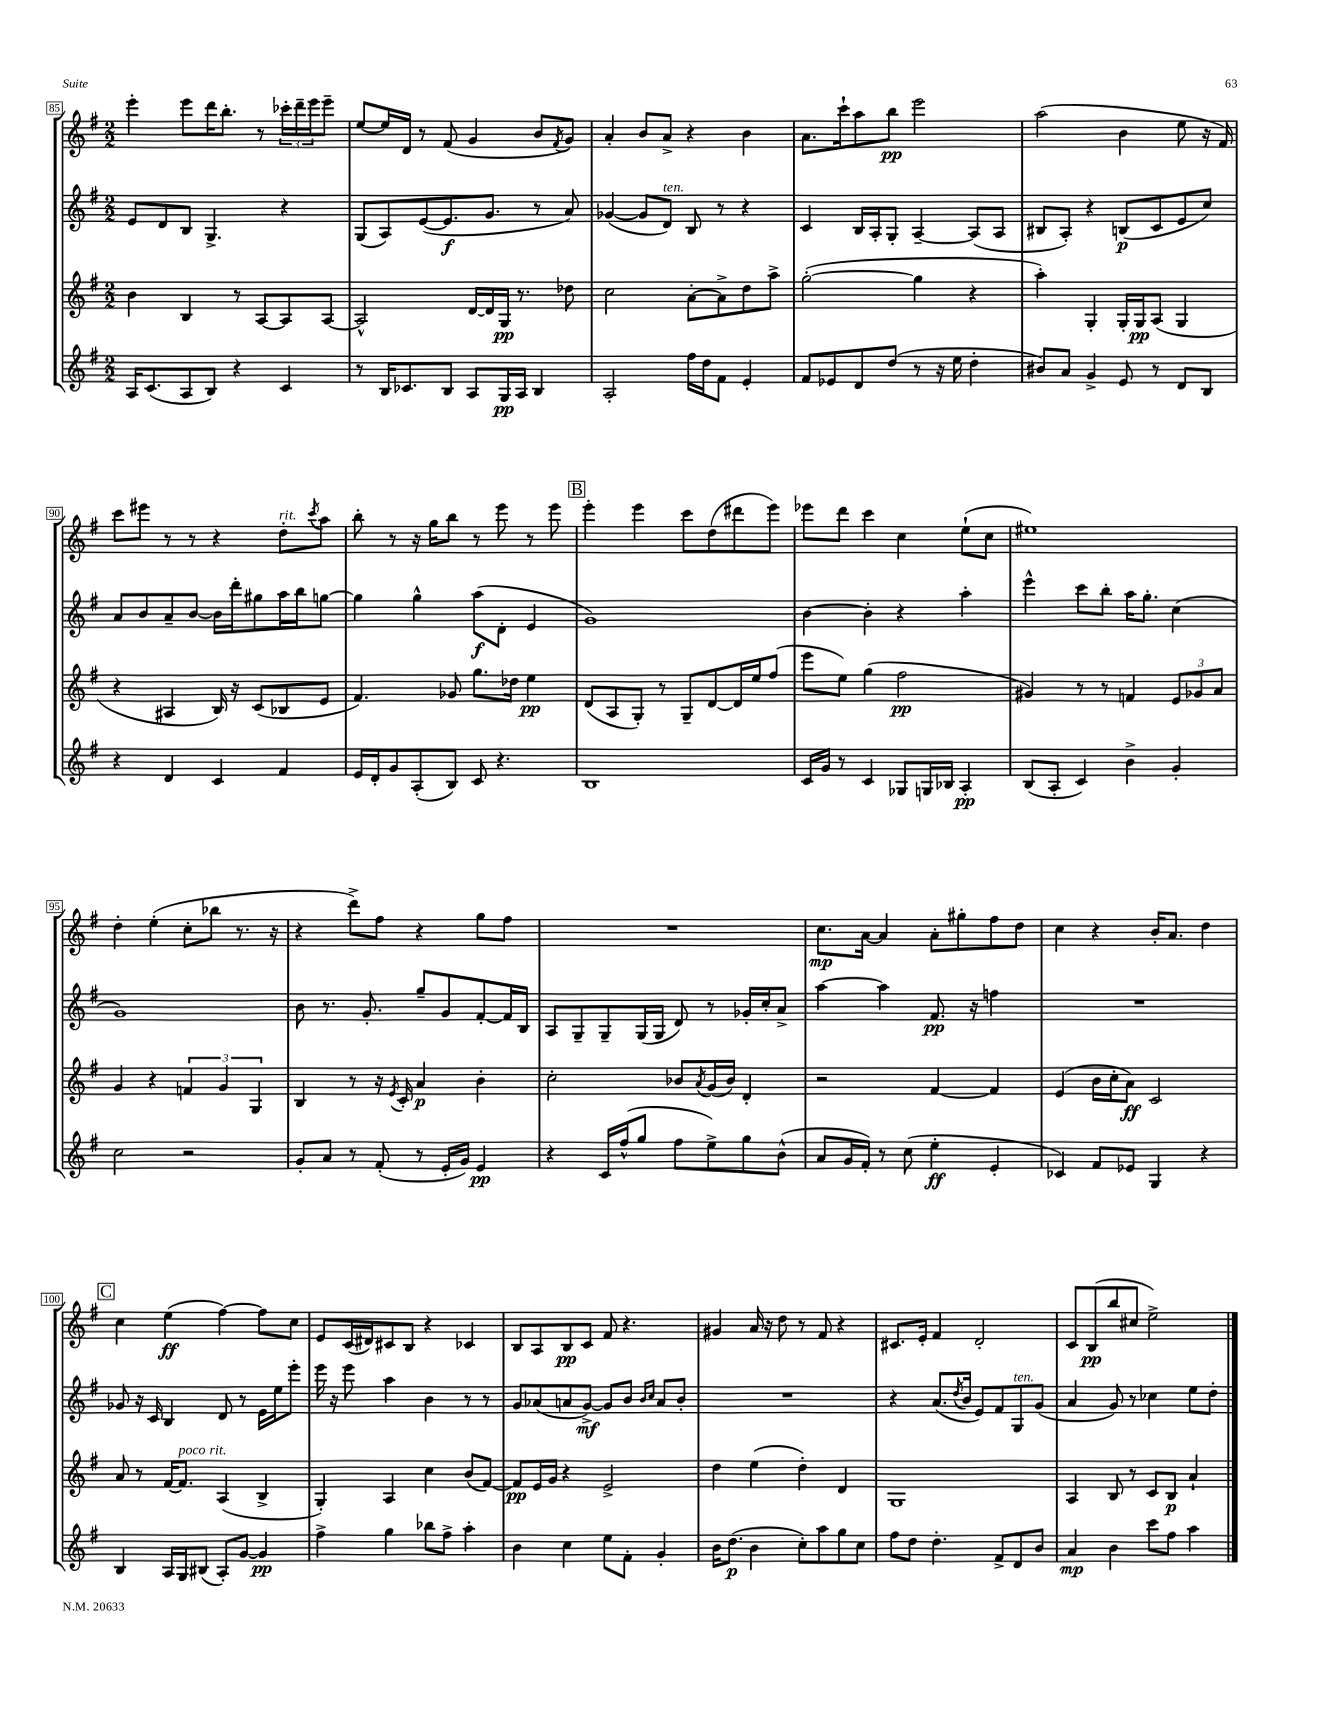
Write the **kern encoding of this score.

**kern	**dynam	**kern	**dynam	**kern	**dynam	**kern	**dynam
*part4	*part4	*part3	*part3	*part2	*part2	*part1	*part1
*staff4	*staff4	*staff3	*staff3	*staff2	*staff2	*staff1	*staff1
*clefG2	*	*clefG2	*	*clefG2	*	*clefG2	*
*k[f#]	*	*k[f#]	*	*k[f#]	*	*k[f#]	*
*M2/2	*	*M2/2	*	*M2/2	*	*M2/2	*
=85	=85	=85	=85	=85	=85	=85	=85
16A/KL	.	4b\	.	8e/L	.	4eee'\	.
(8.c/	.	.	.	.	.	.	.
.	.	.	.	8d/	.	.	.
8A/	.	4B/	.	8B/J	.	8eee\L	.
8B/J)	.	.	.	4.G^/	.	16ddd\K	.
.	.	.	.	.	.	8.bb'\J	.
4r	.	8r	.	.	.	.	.
.	.	[8A/L	.	.	.	8r	.
4c/	.	8A/]	.	4r	.	24ccc-X'\LL	.
.	.	.	.	.	.	24ddd~\	.
.	.	.	.	.	.	24eee\J	.
.	.	[8A/J	.	.	.	8eee~\J	.
=86	=86	=86	=86	=86	=86	=86	=86
8r	.	2A^^/]	.	(8G/L	.	[8ee/L	.
16B/KL	.	.	.	8A/)	.	16ee/L]	.
8.c-X/	.	.	.	.	.	16d/JJ	.
.	.	.	.	([8e/	.	8r	.
8B/J	.	.	.	8.e/]	f	(8f#/	.
8A/L	.	[16d/LL	.	.	.	4g/	.
.	.	16d/]	.	8.g/J	.	.	.
16G/L	pp	16G/JJ	pp	.	.	.	.
16A/JJ	.	8.r	.	.	.	.	.
4B/	.	.	.	8r	.	8b/L	.
.	.	.	.	.	.	8qf#/	.
.	.	8dd-X\	.	8a/)	.	8g/J)	.
=87	=87	=87	=87	=87	=87	=87	=87
2A'/	.	2cc\	.	([4g-X/	.	4a'/	.
.	.	.	.	8g-/L]	.	8b/L	.
!	!	!	!	!LO:TX:a:i:t=ten.	!	!	!
.	.	.	.	8d/J)	.	8a^/J	.
16ff#\LL	.	[8a'\L	.	8B/	.	4r	.
16dd\J	.	.	.	.	.	.	.
8f#\J	.	8a^\]	.	8r	.	.	.
4e'/	.	8dd\	.	4r	.	4b\	.
.	.	8aa^\J	.	.	.	.	.
=88	=88	=88	=88	=88	=88	=88	=88
8f#/L	.	([2gg'\	.	4c/	.	8.a\L	.
8e-X/	.	.	.	.	.	.	.
.	.	.	.	.	.	16ccc`\k	.
8d/	.	.	.	16B/LL	.	8aa\	.
.	.	.	.	16A'/J	.	.	.
(8dd/J	.	.	.	8G'/J	.	8bb\J	pp
8r	.	4gg\]	.	[4A~/	.	2eee\	.
16r	.	.	.	.	.	.	.
16ee\	.	.	.	.	.	.	.
4dd'\	.	4r	.	(8A/L]	.	.	.
.	.	.	.	8A/J	.	.	.
=89	=89	=89	=89	=89	=89	=89	=89
8b#X/L)	.	4aa'\)	.	8B#X/L	.	(2aa\	.
8a/J	.	.	.	8A'/J)	.	.	.
4g^/	.	4G'/	.	4r	.	.	.
8e/	.	16G'/LL	.	(8Bn/L	p	4b\	.
.	.	16G/J	pp	.	.	.	.
8r	.	(8A/J	.	8c/	.	.	.
8d/L	.	4G/	.	8e/	.	8ee\	.
8B/J	.	.	.	8cc/J)	.	16r	.
.	.	.	.	.	.	16f#/)	.
!!LO:LB:g=z
=90	=90	=90	=90	=90	=90	=90	=90
4r	.	4r	.	8a/L	.	8ccc\L	.
.	.	.	.	8b/	.	8eee#X\J	.
4d/	.	4A#X/	.	8a~/	.	8r	.
.	.	.	.	[8b/J	.	8r	.
4c/	.	16B/)	.	16b\LL]	.	4r	.
.	.	16r	.	16ddd'\J	.	.	.
.	.	(8c/L	.	8gg#X\	.	.	.
!	!	!	!	!	!	!LO:TX:a:i:t=rit.	!
4f#/	.	8B-X/	.	16aa\L	.	8dd'\L	.
.	.	.	.	16bb\J	.	.	.
.	.	.	.	.	.	8qccc/	.
.	.	8e/J	.	[8ggn\J	.	8aa\J	.
=91	=91	=91	=91	=91	=91	=91	=91
16e/LL	.	4.f#/)	.	4gg\]	.	8bb'\	.
16d'/J	.	.	.	.	.	.	.
8g/	.	.	.	.	.	8r	.
(8A'/	.	.	.	4gg^^\	.	16r	.
.	.	.	.	.	.	16gg\KL	.
8B/J)	.	8g-X/	.	.	.	8bb\J	.
8c/	.	8.gg\L	.	(8aa\L	f	8r	.
4.r	.	.	.	8d'\J	.	8eee\	.
.	.	16dd-X\Jk	.	.	.	.	.
.	.	4ee\	pp	4e/	.	8r	.
.	.	.	.	.	.	8eee\	.
!!LO:REH:place=s1:t=B
=92	=92	=92	=92	=92	=92	=92	=92
1B	.	(8d/L	.	1g)	.	4eee'\	.
.	.	8A/	.	.	.	.	.
.	.	8G'/J)	.	.	.	4eee\	.
.	.	8r	.	.	.	.	.
.	.	8G~/L	.	.	.	8ccc\L	.
.	.	[8d/	.	.	.	(8dd\	.
.	.	16d/L]	.	.	.	8ddd#X\	.
.	.	16ee/J	.	.	.	.	.
.	.	(8ff#/J	.	.	.	8eee\J)	.
=93	=93	=93	=93	=93	=93	=93	=93
16c/LL	.	8eee\L	.	[4b\	.	8eee-X\L	.
16g/JJ	.	.	.	.	.	.	.
8r	.	8ee\J)	.	.	.	8ddd\J	.
4c/	.	(4gg\	.	4b'\]	.	4ccc\	.
8G-X/L	.	2ff#\	pp	4r	.	4cc\	.
16Gn/L	.	.	.	.	.	.	.
16B-X/JJ	.	.	.	.	.	.	.
4A'/	pp	.	.	4aa'\	.	(8ee`\L	.
.	.	.	.	.	.	8cc\J	.
=94	=94	=94	=94	=94	=94	=94	=94
(8B/L	.	4g#X/)	.	4eee^^\	.	1ee#X)	.
8A'/J	.	.	.	.	.	.	.
4c/)	.	8r	.	8ccc\L	.	.	.
.	.	8r	.	8bb'\J	.	.	.
4b^\	.	4fn/	.	16aa\KL	.	.	.
.	.	.	.	8.gg'\J	.	.	.
4g'/	.	12e/L	.	(4cc\	.	.	.
.	.	12g-X/	.	.	.	.	.
.	.	12a/J	.	.	.	.	.
!!LO:LB:g=z
=95	=95	=95	=95	=95	=95	=95	=95
2cc\	.	4g/	.	1g)	.	4dd'\	.
.	.	4r	.	.	.	(4ee'\	.
2r	.	6fn/	.	.	.	8cc'\L	.
.	.	.	.	.	.	8bb-X\J	.
.	.	6g/	.	.	.	.	.
.	.	.	.	.	.	8.r	.
.	.	6G/	.	.	.	.	.
.	.	.	.	.	.	16r	.
=96	=96	=96	=96	=96	=96	=96	=96
8g'/L	.	4B/	.	8b\	.	4r	.
8a/J	.	.	.	8.r	.	.	.
8r	.	8r	.	.	.	8ddd^\L)	.
.	.	.	.	8.g'/	.	.	.
(8f#'/	.	16r	.	.	.	8ff#\J	.
.	.	8qe/	.	.	.	.	.
.	.	16c'/	.	.	.	.	.
8r	.	4a/	p	8gg~/L	.	4r	.
16e'/LL	.	.	.	8g/	.	.	.
16g/JJ)	.	.	.	.	.	.	.
4e/	pp	4b'\	.	[8f#'/	.	8gg\L	.
.	.	.	.	16f#/L]	.	8ff#\J	.
.	.	.	.	16B/JJ	.	.	.
=97	=97	=97	=97	=97	=97	=97	=97
4r	.	2cc'\	.	8A/L	.	1r	.
.	.	.	.	8G~/	.	.	.
16c/LL	.	.	.	8G~/	.	.	.
(16ff#^^/J	.	.	.	.	.	.	.
8gg/J	.	.	.	(16G/L	.	.	.
.	.	.	.	16G/JJ	.	.	.
8ff#\L	.	8b-X/L	.	8d/)	.	.	.
.	.	8qa/	.	.	.	.	.
8ee^\)	.	(16g/L	.	8r	.	.	.
.	.	16b-/JJ)	.	.	.	.	.
8gg\	.	4d'/	.	16g-X'/LL	.	.	.
.	.	.	.	16cc'/J	.	.	.
(8b^^\J	.	.	.	8a^/J	.	.	.
=98	=98	=98	=98	=98	=98	=98	=98
8a/L	.	2r	.	[4aa\	.	8.cc\L	mp
16g/L	.	.	.	.	.	.	.
16f#'/JJ)	.	.	.	.	.	[16a\Jk	.
8r	.	.	.	4aa\]	.	4a/]	.
(8cc\	.	.	.	.	.	.	.
4ee'\	ff	[4f#/	.	8.f#/	pp	8a'\L	.
.	.	.	.	.	.	8gg#X'\	.
.	.	.	.	16r	.	.	.
4e'/	.	4f#/]	.	4ffn\	.	8ff#\	.
.	.	.	.	.	.	8dd\J	.
=99	=99	=99	=99	=99	=99	=99	=99
4c-X/)	.	(4e/	.	1r	.	4cc\	.
8f#/L	.	16b\LL	.	.	.	4r	.
.	.	16cc'\J	.	.	.	.	.
8e-X/J	.	8a\J)	ff	.	.	.	.
4G/	.	2c/	.	.	.	16b'/KL	.
.	.	.	.	.	.	8.a/J	.
4r	.	.	.	.	.	4dd\	.
!!LO:LB:g=z
!!LO:REH:place=s1:t=C
=100	=100	=100	=100	=100	=100	=100	=100
4B/	.	8a/	.	8g-X/	.	4cc\	.
.	.	8r	.	16r	.	.	.
.	.	.	.	16c/	.	.	.
16A/LL	.	[16f#/KL	.	4B/	.	(4ee\	ff
!	!	!LO:TX:a:i:t=poco rit.	!	!	!	!	!
16G/J	.	8.f#/J]	.	.	.	.	.
(8B#X/J	.	.	.	.	.	.	.
8A'/L)	.	(4A/	.	8d/	.	[4ff#\)	.
[8g/J	.	.	.	8r	.	.	.
4g/]	pp	4B^/	.	16e\LL	.	8ff#\L]	.
.	.	.	.	16ee\J	.	.	.
.	.	.	.	8eee'\J	.	8cc\J	.
=101	=101	=101	=101	=101	=101	=101	=101
4ff#^\	.	4G'/)	.	16eee\	.	8e/L	.
.	.	.	.	16r	.	.	.
.	.	.	.	8eee\	.	(16c/L	.
.	.	.	.	.	.	16d#X/J)	.
4gg\	.	4A/	.	4aa\	.	8c#X/	.
.	.	.	.	.	.	8B/J	.
8bb-X\L	.	4cc\	.	4b\	.	4r	.
8ff#^\J	.	.	.	.	.	.	.
4aa'\	.	(8b/L	.	8r	.	4c-X/	.
.	.	[8f#/J)	.	8r	.	.	.
=102	=102	=102	=102	=102	=102	=102	=102
4b\	.	8f#/L]	pp	8g/L	.	8B/L	.
.	.	16e/L	.	(8a-X/	.	8A/	.
.	.	16g/JJ	.	.	.	.	.
4cc\	.	4r	.	8an/	.	8B/	pp
.	.	.	.	[8g^/J)	mf	8c/J	.
8ee\L	.	2e^/	.	8g/L]	.	8f#/	.
8f#'\J	.	.	.	8b/J	.	4.r	.
.	.	.	.	16qqb/LL	.	.	.
.	.	.	.	16qqcc/JJ	.	.	.
4g'/	.	.	.	8a/L	.	.	.
.	.	.	.	8b'/J	.	.	.
=103	=103	=103	=103	=103	=103	=103	=103
16b\KL	.	4dd\	.	1r	.	4g#X/	.
(8.dd\J	p	.	.	.	.	.	.
4b\	.	(4ee\	.	.	.	16a/	.
.	.	.	.	.	.	16r	.
.	.	.	.	.	.	8dd\	.
8cc'\L)	.	4dd'\)	.	.	.	8r	.
8aa\	.	.	.	.	.	8f#/	.
8gg\	.	4d/	.	.	.	4r	.
8cc\J	.	.	.	.	.	.	.
=104	=104	=104	=104	=104	=104	=104	=104
8ff#\L	.	1G	.	4r	.	8.c#X/L	.
8dd\J	.	.	.	.	.	.	.
.	.	.	.	.	.	16e'/Jk	.
4.dd'\	.	.	.	(8.a/L	.	4f#/	.
.	.	.	.	8qdd/	.	.	.
.	.	.	.	16b/Jk	.	.	.
.	.	.	.	8e/L)	.	2d'/	.
8f#^/L	.	.	.	8f#/	.	.	.
!	!	!	!	!LO:TX:a:i:t=ten.	!	!	!
8d/	.	.	.	8G/	.	.	.
8b/J	.	.	.	(8g/J	.	.	.
=105	=105	=105	=105	=105	=105	=105	=105
4a/	mp	4A/	.	4a/	.	8c/L	.
.	.	.	.	.	.	(8B/	pp
4b\	.	8B/	.	8g/)	.	8bb/	.
.	.	8r	.	8r	.	8cc#X/J	.
8ccc\L	.	8c/L	.	4cc-X\	.	2ee^\)	.
8ff#\J	.	8B/J	p	.	.	.	.
4aa\	.	4a`/	.	8ee\L	.	.	.
.	.	.	.	8dd'\J	.	.	.
==	==	==	==	==	==	==	==
*-	*-	*-	*-	*-	*-	*-	*-
